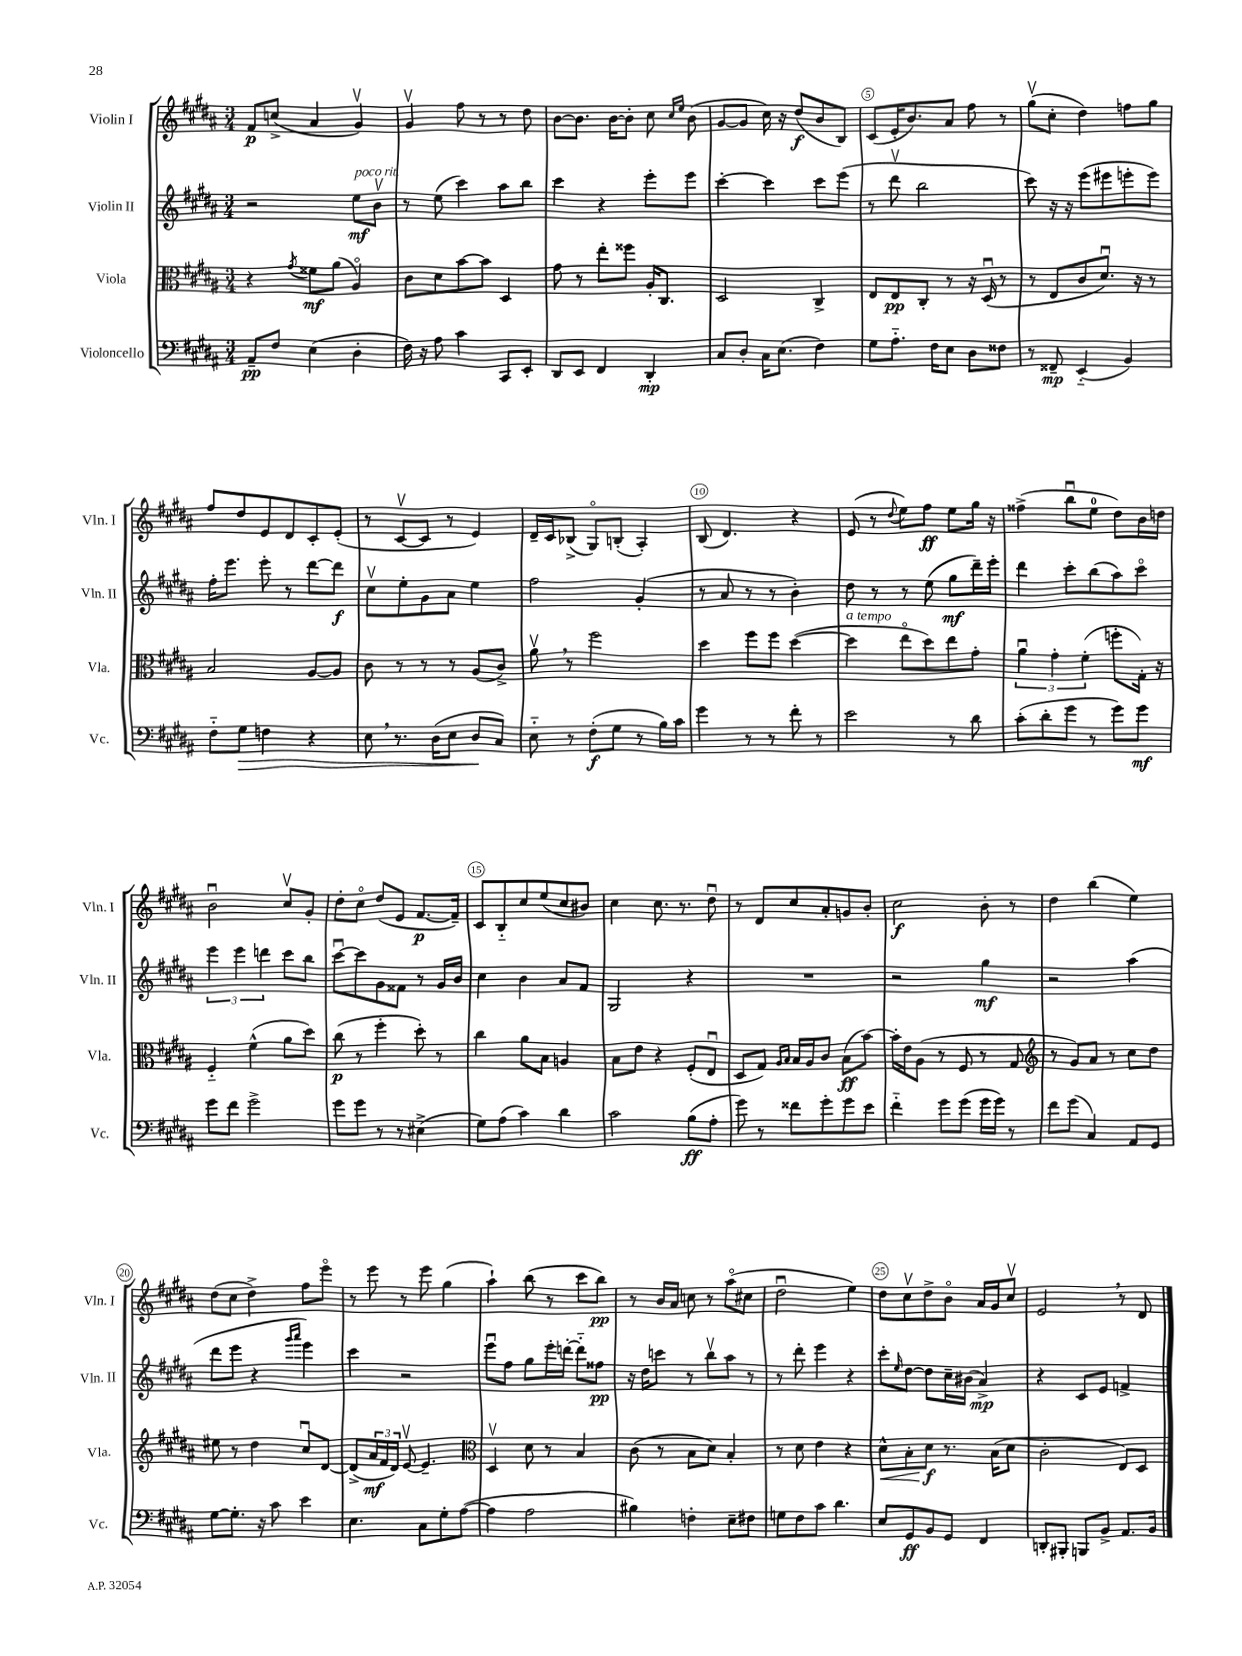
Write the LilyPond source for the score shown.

<<
\new StaffGroup <<
\new Staff = "s0" \with { instrumentName = "Violin I" shortInstrumentName = "Vln. I" } {
    \clef treble \key b \major \numericTimeSignature \time 3/4
    fis'8\p c''8->( ais'4 gis'4\upbow) |
    gis'4\upbow fis''8 r8 r8 dis''8 |
    b'8~ b'8. b'16~ b'8-. cis''8 \grace { cis''16 e''16 } b'8( |
    gis'8~ gis'8 cis''16) r16 dis''8\f( b'8 b8) |
    cis'8( e'16-. b'8.) ais'8 fis''8 r8 |
    gis''8\upbow( cis''8-. dis''4) f''8 gis''8 |
    fis''8 dis''8 e'8 dis'8 cis'8-. e'8-.( |
    r8 cis'8~\upbow cis'8 r8 e'4) |
    dis'16-- cis'16 bes8->( gis8\flageolet) b8-.( ais4-.) |
    b8( dis'4.) r4 |
    e'8( r8 \appoggiatura { dis''8 } e''8) fis''8\ff e''8 gis''16 r16 |
    fisis''4->( b''8\downbow e''8-0 dis''8) b'16 d''16 |
    b'2\downbow cis''8\upbow gis'8-. |
    dis''8-. cis''8\flageolet dis''8( e'8 fis'8.~\p fis'16--) |
    cis'8 b8-_ cis''8 e''8( cis''8 bis'8) |
    cis''4 cis''8. r8. dis''8\downbow |
    r8 dis'8 cis''8 ais'8-. g'8 b'8-. |
    cis''2\f b'8-. r8 |
    dis''4 b''4( e''4) |
    dis''8( cis''8 dis''4->) fis''8 e'''8\flageolet |
    r8 e'''8 r8 e'''8 gis''4( |
    ais''4-!) b''8( r8 cis'''8 b''8\pp) |
    r8 b'16 ais'16 c''8 r8 ais''8\flageolet( cis''8 |
    dis''2\downbow e''4) |
    dis''8 cis''8\upbow dis''8-> b'8\flageolet ais'16 gis'16 cis''8\upbow |
    e'2 \breathe r8 dis'8 \bar "|." |
}
\new Staff = "s1" \with { instrumentName = "Violin II" shortInstrumentName = "Vln. II" } {
    \clef treble \key b \major \numericTimeSignature \time 3/4
    r2 e''8\mf^\markup { \italic "poco rit." } b'8\upbow |
    r8 e''8( cis'''4) ais''8 b''8 |
    cis'''4 r4 e'''8-. e'''8 |
    cis'''4~-. cis'''4 cis'''8 e'''8( |
    r8 dis'''8\upbow b''2 |
    cis'''8) r16 r16 e'''8( eis'''8 e'''8-. e'''8) |
    fis''16-. e'''8. e'''8-. r8 dis'''8~ dis'''8\f |
    cis''8\upbow e''8-. gis'8 ais'8 e''4 |
    fis''2 gis'4-.( |
    r8 ais'8 r8 r8 b'4-.) |
    dis''8 r8 r8 e''8( gis''8\mf dis'''16--) e'''16-. |
    dis'''4 cis'''8-. b''8( ais''8) cis'''8\flageolet |
    \tuplet 3/2 { e'''4 e'''4 d'''4 } cis'''8 b''8 |
    cis'''8~\downbow cis'''8 gis'8 fisis'8 r8 gis'16 b'16 |
    cis''4 b'4 ais'8 fis'8 |
    gis2 r4 |
    R2. |
    r2 gis''4\mf |
    r2 ais''4( |
    dis'''8 e'''8 r4 \grace { gis'''16 ais'''16 } e'''4) |
    cis'''4 r2 |
    e'''8\downbow fis''8 gis''8 e'''16-. d'''16~-. d'''8-_ fisis''8\pp |
    r16 dis''16 c'''8 r8 b''8\upbow ais''8 r8 |
    r8 dis'''8-. e'''4 r4 |
    cis'''8-. \grace { e''16 } dis''8~ dis''8 cis''16-- bis'16( ais'4->\mp) |
    r4 cis'8 e'8 f'4-> \bar "|." |
}
\new Staff = "s2" \with { instrumentName = "Viola" shortInstrumentName = "Vla." } {
    \clef alto \key b \major \numericTimeSignature \time 3/4
    r4 \acciaccatura { gis'8 } fisis'8\mf ais'8( ais4\flageolet) |
    cis'8 dis'8 b'8~ b'8 dis4 |
    gis'8 r8 e''8-. fisis''8 ais16-. cis8. |
    dis2 cis4-> |
    e8 e8\pp cis8-. r8 r16 dis16\downbow( r8 |
    r8 e8 cis'8 dis'8.\downbow) r16 r8 |
    b2 ais8~ ais8 |
    cis'8 r8 r8 r8 ais8( cis'8->) |
    ais'8\upbow \breathe r8 fis''2 |
    dis''4 fis''8 fis''8 dis''4~( |
    dis''4^\markup { \italic "a tempo" } e''8\flageolet dis''8) e''8 gis'8-. |
    \tuplet 3/2 { ais'4\downbow gis'4-. fis'4-.( } f''8-. gis16-.) r16 |
    fis4-_ fis'4-^( ais'8 dis''8) |
    cis''8\p( r8 fis''4-. dis''8-.) r8 |
    cis''4 ais'8 b8 a4 |
    b8 e'8 r4 fis8-.( e8\downbow |
    dis8 gis8) \grace { ais16 b16 } b16 ais16 cis'8 b8\ff( b'8~) |
    b'16-. e'16 ais8( r8 fis8 r8 gis8 |
    \clef treble r8 gis'8) ais'8 r8 cis''8 dis''8 |
    eis''8 r8 dis''4 cis''8\downbow dis'8~ |
    dis'8->( \tuplet 3/2 { ais'16\mf fis'16 dis'16) } e'8~\upbow e'4.-- |
    \clef alto dis4\upbow dis'8 r8 b4 |
    cis'8( r8 b8 dis'8) b4-. |
    r8 dis'8 e'4 r4 |
    dis'8-^\< b8-. dis'8\f\! r8. b16( dis'8 |
    cis'2-. e8) dis8 \bar "|." |
}
\new Staff = "s3" \with { instrumentName = "Violoncello" shortInstrumentName = "Vc." } {
    \clef bass \key b \major \numericTimeSignature \time 3/4
    ais,8--\pp fis8 e4( dis4-. |
    fis16) r16 ais8 cis'4 cis,8 e,8-. |
    dis,8 e,8 fis,4 dis,4-.\mp |
    cis8 dis8-. cis16 e8.( fis4) |
    gis8 ais8.-_ fis16 e8 dis8 fisis8 |
    r8 fisis,8--\mp e,4-_( b,4) |
    fis8-_ gis8\> f4 r4 |
    e8 \breathe r8. dis16( e8 dis8\! cis8) |
    e8-_ r8 fis8-.\f( gis8 r8 b16) cis'16 |
    gis'4 r8 r8 fis'8-. r8 |
    e'2 r8 dis'8 |
    cis'8-.( dis'8-. gis'8 r8 gis'8) gis'8\mf |
    gis'8 fis'8 gis'2-> |
    gis'8 gis'8 r8 r8 eis4->( |
    gis8) ais8( cis'4) dis'4 |
    cis'2 b8\ff( ais8-. |
    gis'8) r8 fisis'8 gis'8-. gis'8 e'8 |
    fis'4-_ gis'8 gis'8( gis'16 gis'16) r8 |
    fis'8 gis'8( cis4) ais,8 gis,8 |
    gis8~ gis8.-. r16 cis'8 e'4 |
    e4. cis8 gis8-. ais8~( |
    ais4 ais2 |
    bis4) f4-. e8-- fis8 |
    g8 fis8 cis'8 dis'4. |
    e8 gis,8\ff b,8 gis,8 fis,4 |
    d,8-. bis,,8-. b,,8 b,8-> ais,8. b,16 \bar "|." |
}
>>
>>
\layout { \context { \Score \override BarNumber.break-visibility = ##(#f #t #t) barNumberVisibility = #(every-nth-bar-number-visible 5) \override BarNumber.stencil = #(make-stencil-circler 0.1 0.3 ly:text-interface::print) } }
